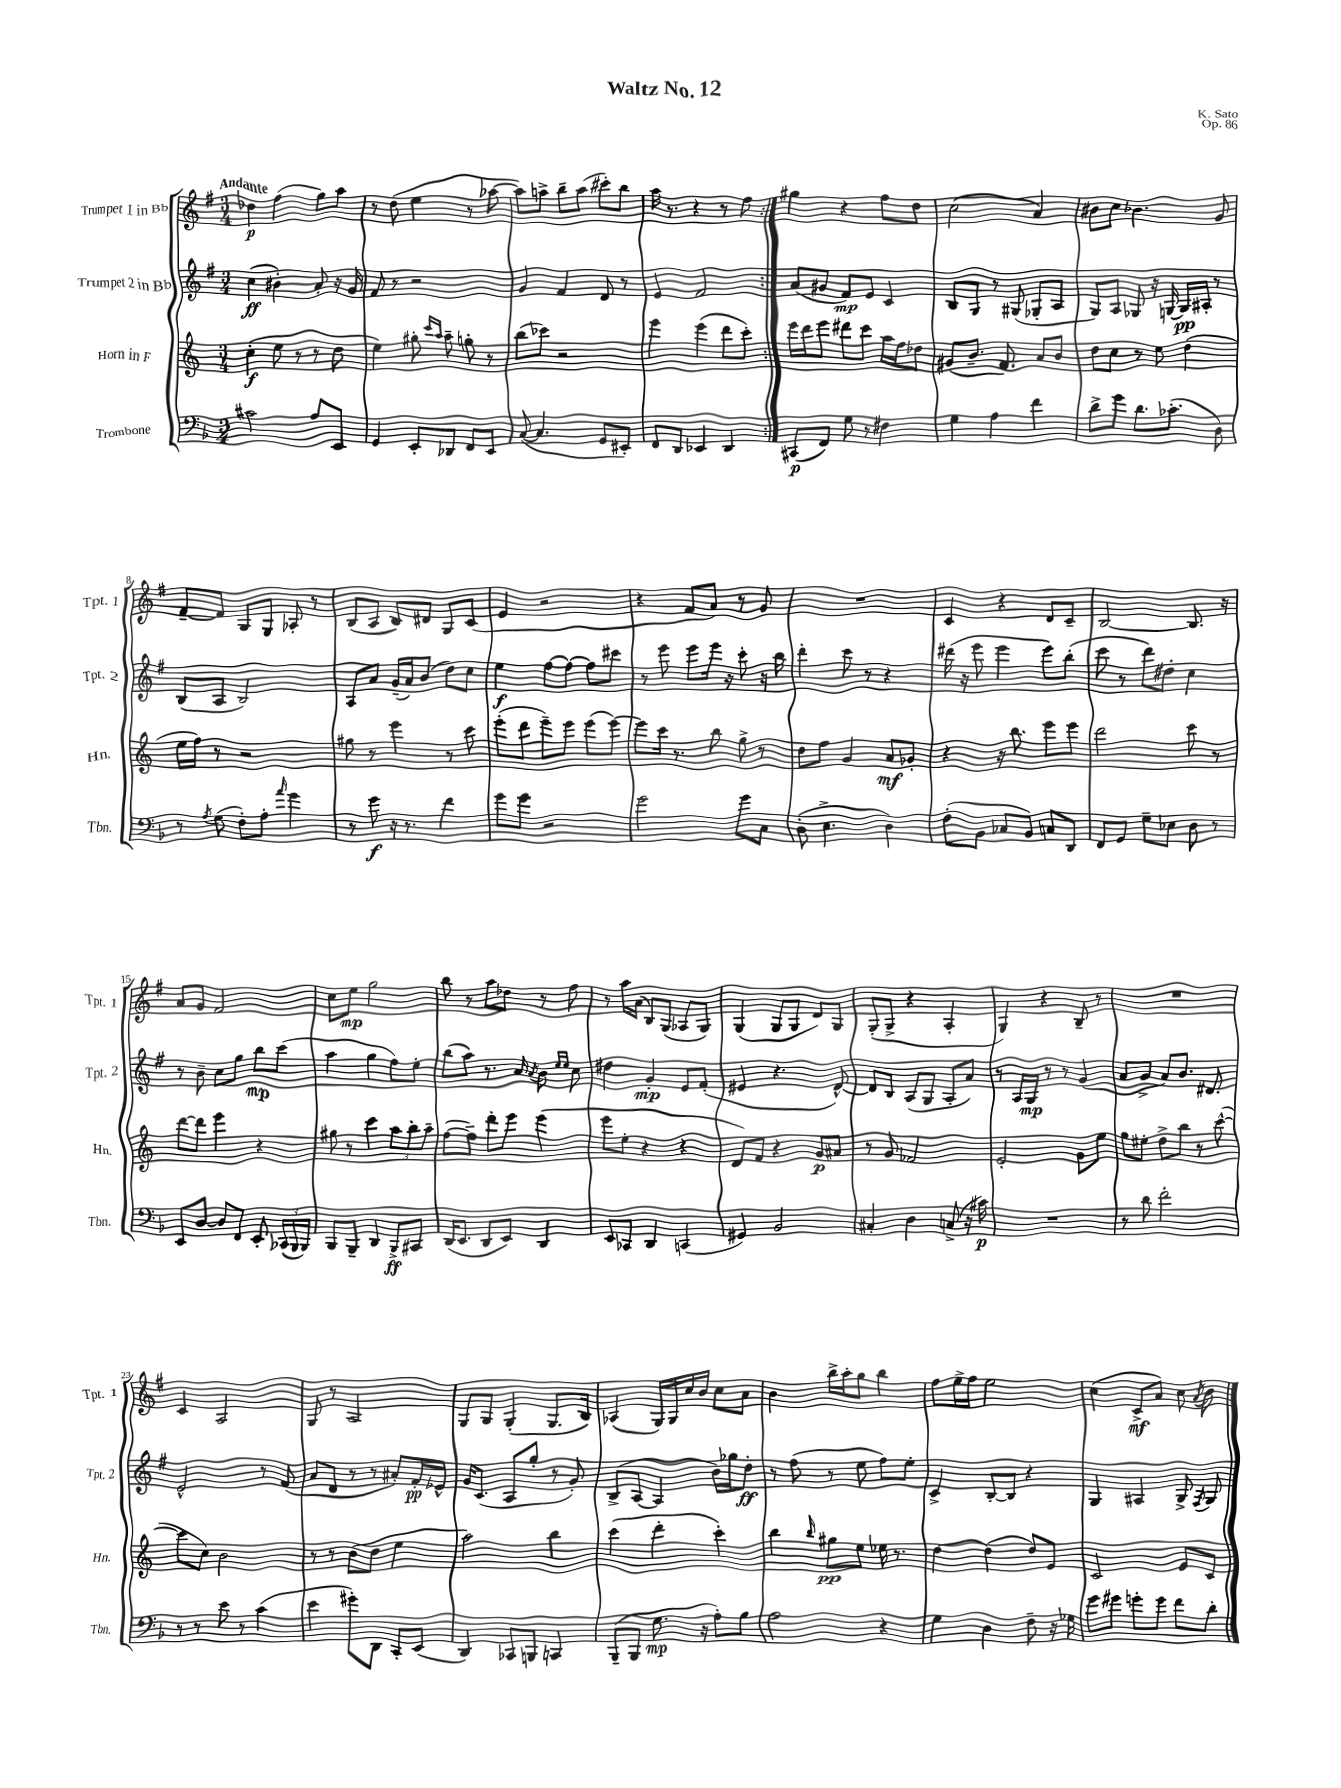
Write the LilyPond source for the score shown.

\header { title = "Waltz No. 12" composer = "K. Sato" opus = "Op. 86" }
<<
\new StaffGroup <<
\new Staff = "s0" \with { instrumentName = "Trumpet 1 in Bb" shortInstrumentName = "Tpt. 1" } {
    \clef treble \key g \major \numericTimeSignature \time 3/4 \tempo "Andante"
    \autoBeamOff \repeat volta 2 { des''4\p fis''4( g''8[) a''8] |
    r8 d''8( e''4 r8 aes''8~ |
    aes''8[) a''8]-> b''8[-- a''8]( cis'''8[-.) b''8] |
    a''16 r8. r4 r8 fis''8 | }
    gis''4 r4 fis''8[ d''8] |
    c''2( a'4) |
    bis'8[ c''8] bes'4. g'8 |
    fis'8[~-- fis'8] g8[ g8] aes8-. r8 |
    b8[( a8] b8[) dis'8] g8[ c'8]( |
    e'4 r2 |
    r4 fis'8[ a'8]) r8 g'8 |
    R2. |
    c'4 r4 d'8[ c'8]-- |
    b2~ b8. r16 |
    a'8[ g'8] fis'2 |
    c''8[ e''8]\mp g''2 |
    b''8 r8 a''8[ des''8] r8 fis''8 |
    r8 a''16[ a'16]( b8[) g8]( aes8[ g8]) |
    g4( g8[ g8] d'8[) g8] |
    g8[-.( g8]-> r4 a4-. |
    g4) r4 b8-- r8 |
    R2. |
    c'4 a2 |
    g8 r8 a2 |
    g8[ g8] g4-.( g8.[ b16]) |
    aes4( g16[) g16 c''16 b'16] c''8[ a'8] |
    b'4 b''16[-> a''16-. g''8] b''4 |
    fis''8[ e''16-> fis''16] e''2 |
    c''4( c'8[->\mf a'8]) c''8 \acciaccatura { a'8 } b'8 \bar "|." |
}
\new Staff = "s1" \with { instrumentName = "Trumpet 2 in Bb" shortInstrumentName = "Tpt. 2" } {
    \clef treble \key g \major \numericTimeSignature \time 3/4
    \autoBeamOff \repeat volta 2 { c''4\ff( bis'4-.) a'8-. r16 g'16 |
    fis'8 r8 r2 |
    g'4 fis'4 d'8 r8 |
    e'4 fis'2 | }
    a'8[( gis'8] fis'8[\mp) e'8] c'4 |
    b8[ g8] r8 gis8( ges8[-. a8] |
    g8[) a8] ges8 r16 g16~ g16[\pp ais16]-. r8 |
    b8[( a8] b2) |
    a8[ a'8] g'16[--( a'16) b'8]( d''8[) c''8] |
    e''4\f fis''8[~ fis''8]~ fis''8[ cis'''8] |
    r8 e'''8 e'''8[ e'''16] r16 c'''8-. r16 b''16 |
    d'''4-. c'''8 r8 r4 |
    dis'''16( r16 e'''8 e'''4 e'''8[) b''8]-.( |
    c'''8 r8 d'''8[) dis''8]-. c''4 |
    r8 b'8-- c''8[ g''8] b''8[\mp c'''8]( |
    a''4 g''4 fis''8[) e''8]-. |
    b''8[( a''8]) r8. a'16 \acciaccatura { a'8 } b'8 \grace { e''16[ e''16] } c''8 |
    dis''4 g'4-.\mp e'8[ fis'8]-.( |
    eis'4 r4. d'8~-^) |
    d'8[ b8] a8[( g8] a8[-. a'8]) |
    r8 a16[ g16]\mp r8 r8 g'4( |
    a'8[ g'8]-> a'8[) b'8.] dis'8. |
    e'2-^ r8 fis'8( |
    a'8[ d'8] r8 r8 ais'8[-.) fis'16-.\pp ees'16]-^ |
    g'16[ c'8.]( a8[ g''8]-. r8 g'8-.) |
    b8[->( a8]~ a4 b'16[) ges''16 d''8]-.\ff |
    r8 fis''8( r8 e''8 fis''8[) e''8]-. |
    c'4-> b8[~-. b8] r4 |
    g4 ais4 g8-> \acciaccatura { fis8 } g8 \bar "|." |
}
\new Staff = "s2" \with { instrumentName = "Horn in F" shortInstrumentName = "Hn." } {
    \clef treble \key c \major \numericTimeSignature \time 3/4
    \autoBeamOff \repeat volta 2 { c''4-.\f( e''8 r8 r8 d''8 |
    e''4) gis''8-. \grace { c'''16[ a''16] } a''8-- g''8-. r8 |
    b''8[( ces'''8]) r2 |
    e'''4 e'''4( d'''8[ c'''8]-.) | }
    e'''16[ d'''16 e'''8] dis'''8[ c'''8] a''16[ f''16 des''8] |
    gis'8[( b'8.]-- f'8.) a'8[ b'8] |
    d''8[ c''8] r8 e''8 d''4( |
    e''16[ f''16]) r8 r2 |
    gis''8 r8 e'''4 r8 c'''8 |
    e'''8[-.( d'''8] e'''8[--) e'''8] e'''8[( e'''8]~) |
    e'''8[ c'''16] r8. b''8 g''8-> r8 |
    d''8[ f''8] g'4 a'8[\mf ges'8]-. |
    r4 r16 b''8. e'''8[ e'''8] |
    d'''2 c'''8 r8 |
    d'''8[~ d'''8] e'''4 r4 |
    gis''8 r8 c'''4 \tuplet 3/2 { a''8[ b''8-. a''8]-- } |
    f''8[~( f''8]--) d'''8[-. e'''8] e'''4( |
    e'''8[ e''8]-. r4 r4 |
    d'8[) f'8] r4 g'8[\p ais'8] |
    r8 g'8 fes'2 |
    e'2-. g'8[ e''8] |
    g''8[ eis''8]-. d''8[-> b''8] r8 c'''8~-^( |
    c'''8[ c''8]) b'2 |
    r8 r8 b'8[( d''8] e''4 |
    a''2) b''4 |
    c'''4( d'''4-. c'''4-.) |
    b''4 \grace { b''16 } gis''8[\pp e''8] ees''16 r8. |
    d''4~ d''4( d''8[) e'8] |
    c'2 e'8[ c'8] \bar "|." |
}
\new Staff = "s3" \with { instrumentName = "Trombone" shortInstrumentName = "Tbn." } {
    \clef bass \key f \major \numericTimeSignature \time 3/4
    \autoBeamOff \repeat volta 2 { cis'2 a8[ e,8] |
    g,4 e,8[-. des,8] f,8[ e,8] |
    c8~( c4. g,8[ eis,8]-.) |
    f,8[ d,8] ees,4 d,4 | }
    cis,8[\p( f,8]) g8 r8 fis4 |
    g4 a4 f'4 |
    d'8[-> g'8] d'8.[ ces'8.]-.( d8) |
    r8 \acciaccatura { a8 } g8( f8[-.) a8]-. \grace { a'16 } g'4 |
    r8 g'8\f r16 r8. f'4 |
    g'8[ g'8] r2 |
    g'2 g'8[ c8] |
    d8-.( e4.-> d4) |
    f8[-.( bes,8] ces8[ bes,8]) c8[ d,8] |
    f,8[ g,8] g8[-- ees8] d8 r8 |
    e,8[ d8]~ d8[ f,8] e,8-. \tuplet 3/2 { ces,16[( bes,,16 bes,,16]) } |
    bes,,8[ bes,,8]-- d,4 bes,,8[->\ff cis,8] |
    d,16[( e,8.] d,8[ e,8]) d,4 |
    e,8[ ces,8] d,4 c,4( |
    gis,4) bes,2 |
    cis4-. d4 c8->( r16 cis'16\p) |
    R2. |
    r8 d'8 f'2-. |
    r8 r8 e'8 r8 c'4( |
    e'4 gis'8[-.) d,8] c,8[-. e,8]( |
    d,4) ces,8[ b,,8] c,4 |
    bes,,8[--( bes,,8] g8.\mp r16 a8[-.) bes8] |
    a2 r4 |
    g4 d4 f8-- r16 ges16 |
    g'8[ gis'8] g'8[-. g'8] f'8[ d'8]-. \bar "|." |
}
>>
>>
